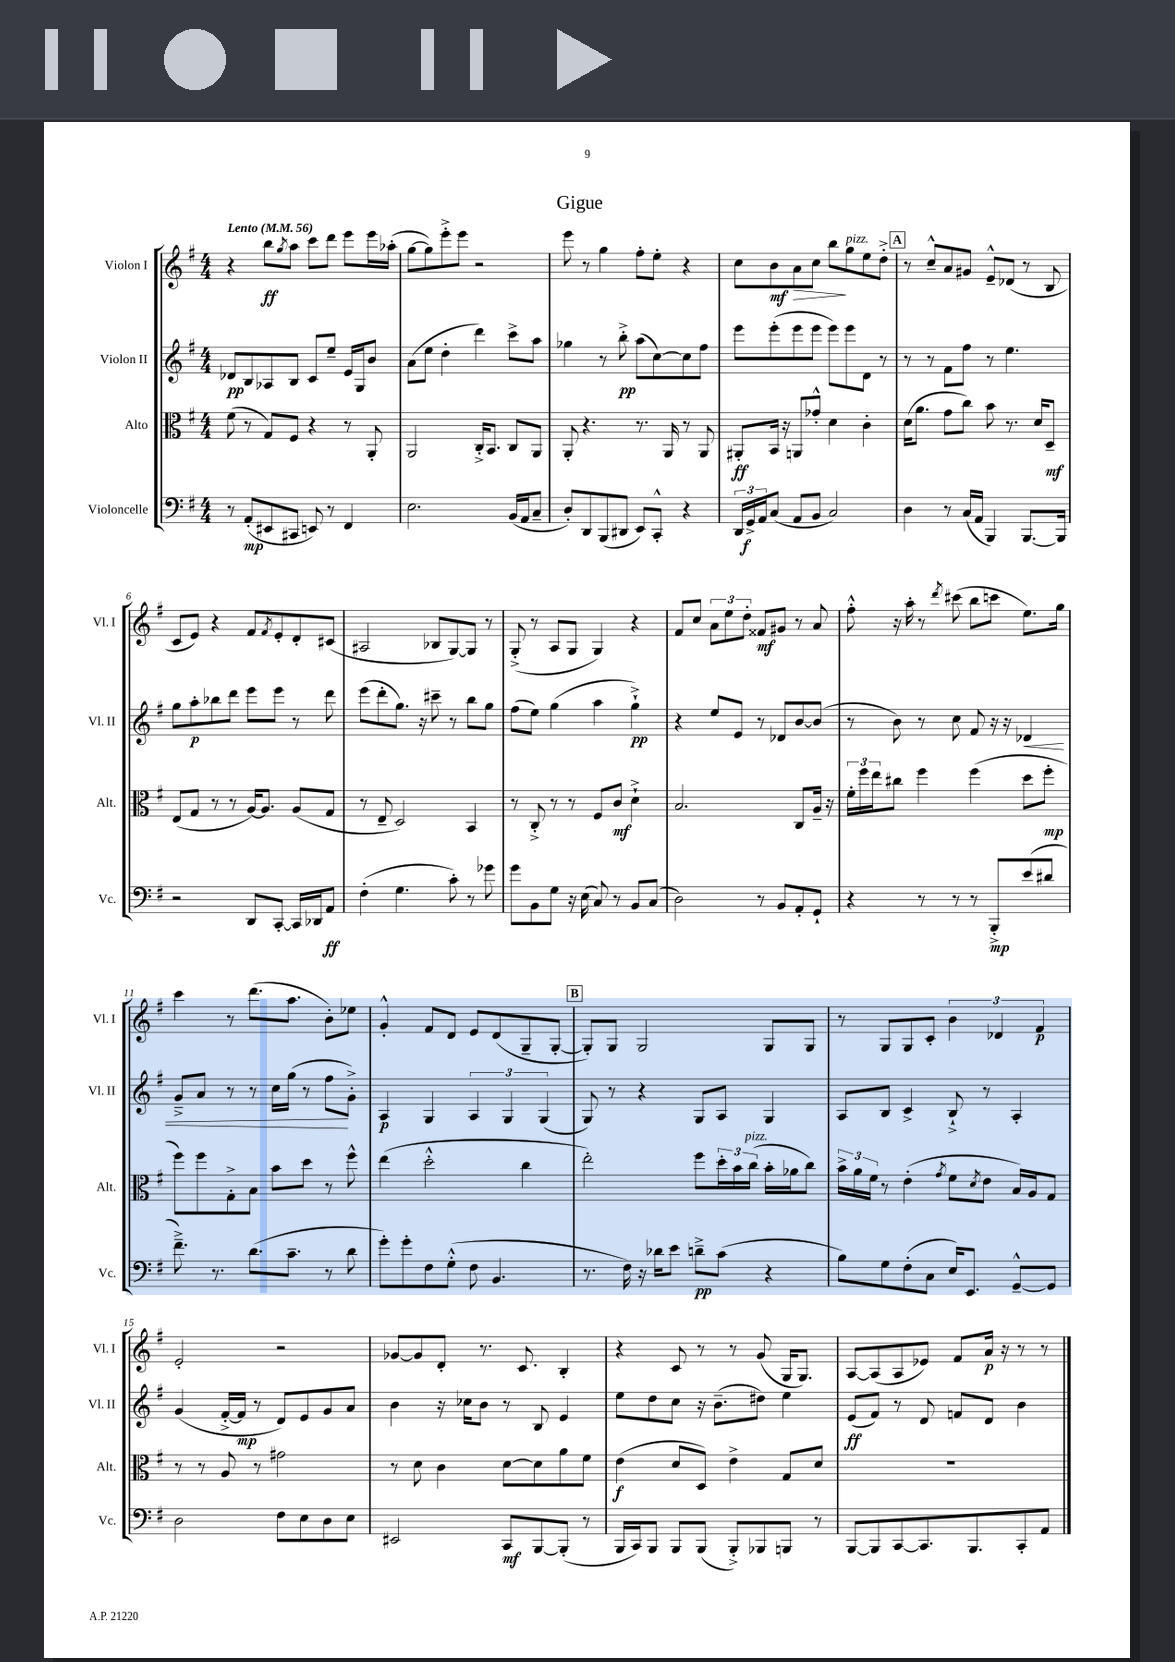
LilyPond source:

\header { title = "Gigue" }
<<
\new StaffGroup <<
\new Staff = "s0" \with { instrumentName = "Violon I" shortInstrumentName = "Vl. I" } {
    \clef treble \key g \major \numericTimeSignature \time 4/4 \tempo "Lento" 4 = 56
    r4 b''8\ff \acciaccatura { g''8 } a''8 c'''8 d'''8 e'''8 e'''16 aes''16-.( |
    g''8~ g''8) e'''8-.-> e'''8 r2 |
    e'''8 r8 g''4 fis''8-. e''8-. r4 |
    c''8 b'8\mf a'8\> c''8 b''8\! g''8^\markup { \italic "pizz." } e''8 d''8-.-> |
    \mark \markup { \box "A" } r8 c''8---^ a'8 gis'8 e'8---^ des'8( r8 b8 |
    c'8 e'8) r4 fis'8 \acciaccatura { fis'8 } e'8-. d'8-. cis'8( |
    ais2 bes8 g8~) g8 r8 |
    g8-.->( r8 a8 g8 g4) r4 |
    fis'8 c''8 \tuplet 3/2 { a'8 e''8 d''8-. } fisis'8\mf gis'8 r8 a'8 |
    fis''8-.-^ r16 a''16-. r8 \acciaccatura { d'''8 } cis'''8( b''8 c'''8 e''8.) g''16 |
    c'''4 r8 d'''8.( a''8. b'8-.) ees''8 |
    g'4-.-^ fis'8 d'8 e'8 d'8( g8-- g8~-. |
    \mark \markup { \box "B" } g8-.) g8 g2 g8 g8 |
    r8 g8 g8 c'8-. \tuplet 3/2 { b'4 des'4 fis'4\p } |
    e'2-. r2 |
    ges'8~ ges'8 d'8-. r8. c'8. b4-. |
    r4 c'8 r8 r8 g'8( g16 g8.) |
    a8~ a8( a8 ees'8) fis'8 a'16\p r16 r8 r8 \bar "|." |
}
\new Staff = "s1" \with { instrumentName = "Violon II" shortInstrumentName = "Vl. II" } {
    \clef treble \key g \major \numericTimeSignature \time 4/4
    des'8\pp b8 aes8 b8 c'8 e''8-- e'16 g16 b'8 |
    a'8( e''8 d''4-. d'''4) c'''8-> a''8 |
    ges''4 r8 b''8-.->\pp a''8( c''8~) c''8 fis''8 |
    e'''8 e'''8-.( e'''8 e'''8 e'''8) e'''8 d'8 r8 |
    \mark \markup { \box "A" } r8 r8 fis'8 fis''8 r8 e''4. |
    g''8 a''8-.\p bes''8 d'''8 e'''8 e'''8 r8 d'''8 |
    e'''8( d'''8-. g''8.) r16 cis'''8-- r8 b''8 g''8 |
    fis''8( e''8) g''4( a''4 g''4-!->\pp) |
    r4 e''8 e'8 r8 des'8 b'8~ b'8( |
    r8 b'8) r8 c''8 fis'8 r16 r16 des'4\< |
    g'8---> a'8 r8 r8 c''16 g''16( r8 fis''8\! g'8-.->) |
    a4\p g4 \tuplet 3/2 { a4 g4 g4( } |
    \mark \markup { \box "B" } g8) r8 r4 g8 a8 g4 |
    a8 b8 c'4-> b8-!-> r8 a4-. |
    g'4( fis'16~-.-> fis'16\mp r8 d'8) e'8 g'8 a'8 |
    b'4 r16 ces''16 b'8 r8 b8 e'4 |
    e''8 d''8 c''8 r16 b'8.--( dis''8) e''4 |
    e'8\ff( fis'8) r8 d'8 f'8 d'8 b'4 \bar "|." |
}
\new Staff = "s2" \with { instrumentName = "Alto" shortInstrumentName = "Alt." } {
    \clef alto \key g \major \numericTimeSignature \time 4/4
    fis'8( r8 g8) fis8 r4 r8 a,8-. |
    a,2 c16-.-> b,8. c8 a,8 |
    a,8-. r4. r8. a,16 r8 a,8 |
    ais,8-.\ff b,16 r16 a,8 ges'8-.-^ d'4 c'4-. |
    \mark \markup { \box "A" } d'16( a'8. g'8 c''8) b'8 r8. d'16 d8--\mf |
    e8( g8 r8 r8 a16~) a8. a8( g8 |
    r8 e8-- d2) b,4 |
    r8 c8-.-> r8 r8 fis8 c'8\mf d'4-!-> |
    b2. c8 a16-- r16 |
    \tuplet 3/2 { fis'16-. fis''16 e''16 } cis''8 fis''4 fis''4( d''8 fis''8-.\mp |
    fis''8) fis''8 g8-.-> b8 b'8 d''8 r8 fis''8-^ |
    e''4( d''2-.-^ c''4 |
    \mark \markup { \box "B" } e''2-.) fis''8 \tuplet 3/2 { d''16-. b'16 c''16^\markup { \italic "pizz." }( } b'16-. aes'16 c''8) |
    \tuplet 3/2 { b'16-> a'16 fis'16 } r8 e'4-.( \acciaccatura { g'8 } fis'8 \acciaccatura { d'8 } e'8 b16) a16 g8 |
    r8 r8 a8 r8 gis'2 |
    r8 d'8 c'4 d'8~ d'8 a'8 fis'8 |
    e'4\f( d'8 d8) e'4-> g8 d'8 |
    R1 \bar "|." |
}
\new Staff = "s3" \with { instrumentName = "Violoncelle" shortInstrumentName = "Vc." } {
    \clef bass \key g \major \numericTimeSignature \time 4/4
    r8 a,8-.\mp( eis,8 cis,8 e,8) r8 fis,4 |
    e2. b,16( a,16 c8-- |
    d8-.) d,8 b,,8( dis,8 e,8) c,8-.-^ r4 |
    \tuplet 3/2 { d,16 g,16->\f a,16 } c8( a,8 b,8 c2) |
    \mark \markup { \box "A" } d4 r8 c16( a,16 b,,4) b,,8.~ b,,16 |
    r2 d,8 c,8~-. c,16 des,16 a,8\ff |
    fis4-.( g4. c'8-.) r8 ges'8 |
    g'8 b,8 g8 r16 e16( c8) r8 b,8 c8( |
    d2) r8 b,8 a,8-. g,8-! |
    r4 r8 r8 r8 b,,8-.->\mp e'8( dis'8 |
    fis'8.--->) r8. d'8.( c'8.-- r8 d'8 |
    g'8-.) g'8-. fis8 g8-.-^( fis8 b,4. |
    \mark \markup { \box "B" } r8. fis16) r16 des'16 e'8 d'8--->\pp c'8( r4 |
    b8) g8 fis8-.( c8 e16) e,8. g,8~---^ g,8 |
    d2 fis8 e8 d8 e8 |
    eis,2 c,8\mf b,,8~ b,,8-.( r8 |
    b,,16 c,16) b,,8 b,,8 b,,8( b,,8-.->) bes,,8 b,,8 r8 |
    b,,8~ b,,8 c,8~ c,8. b,,8. c,8-. a,8 \bar "|." |
}
>>
>>
